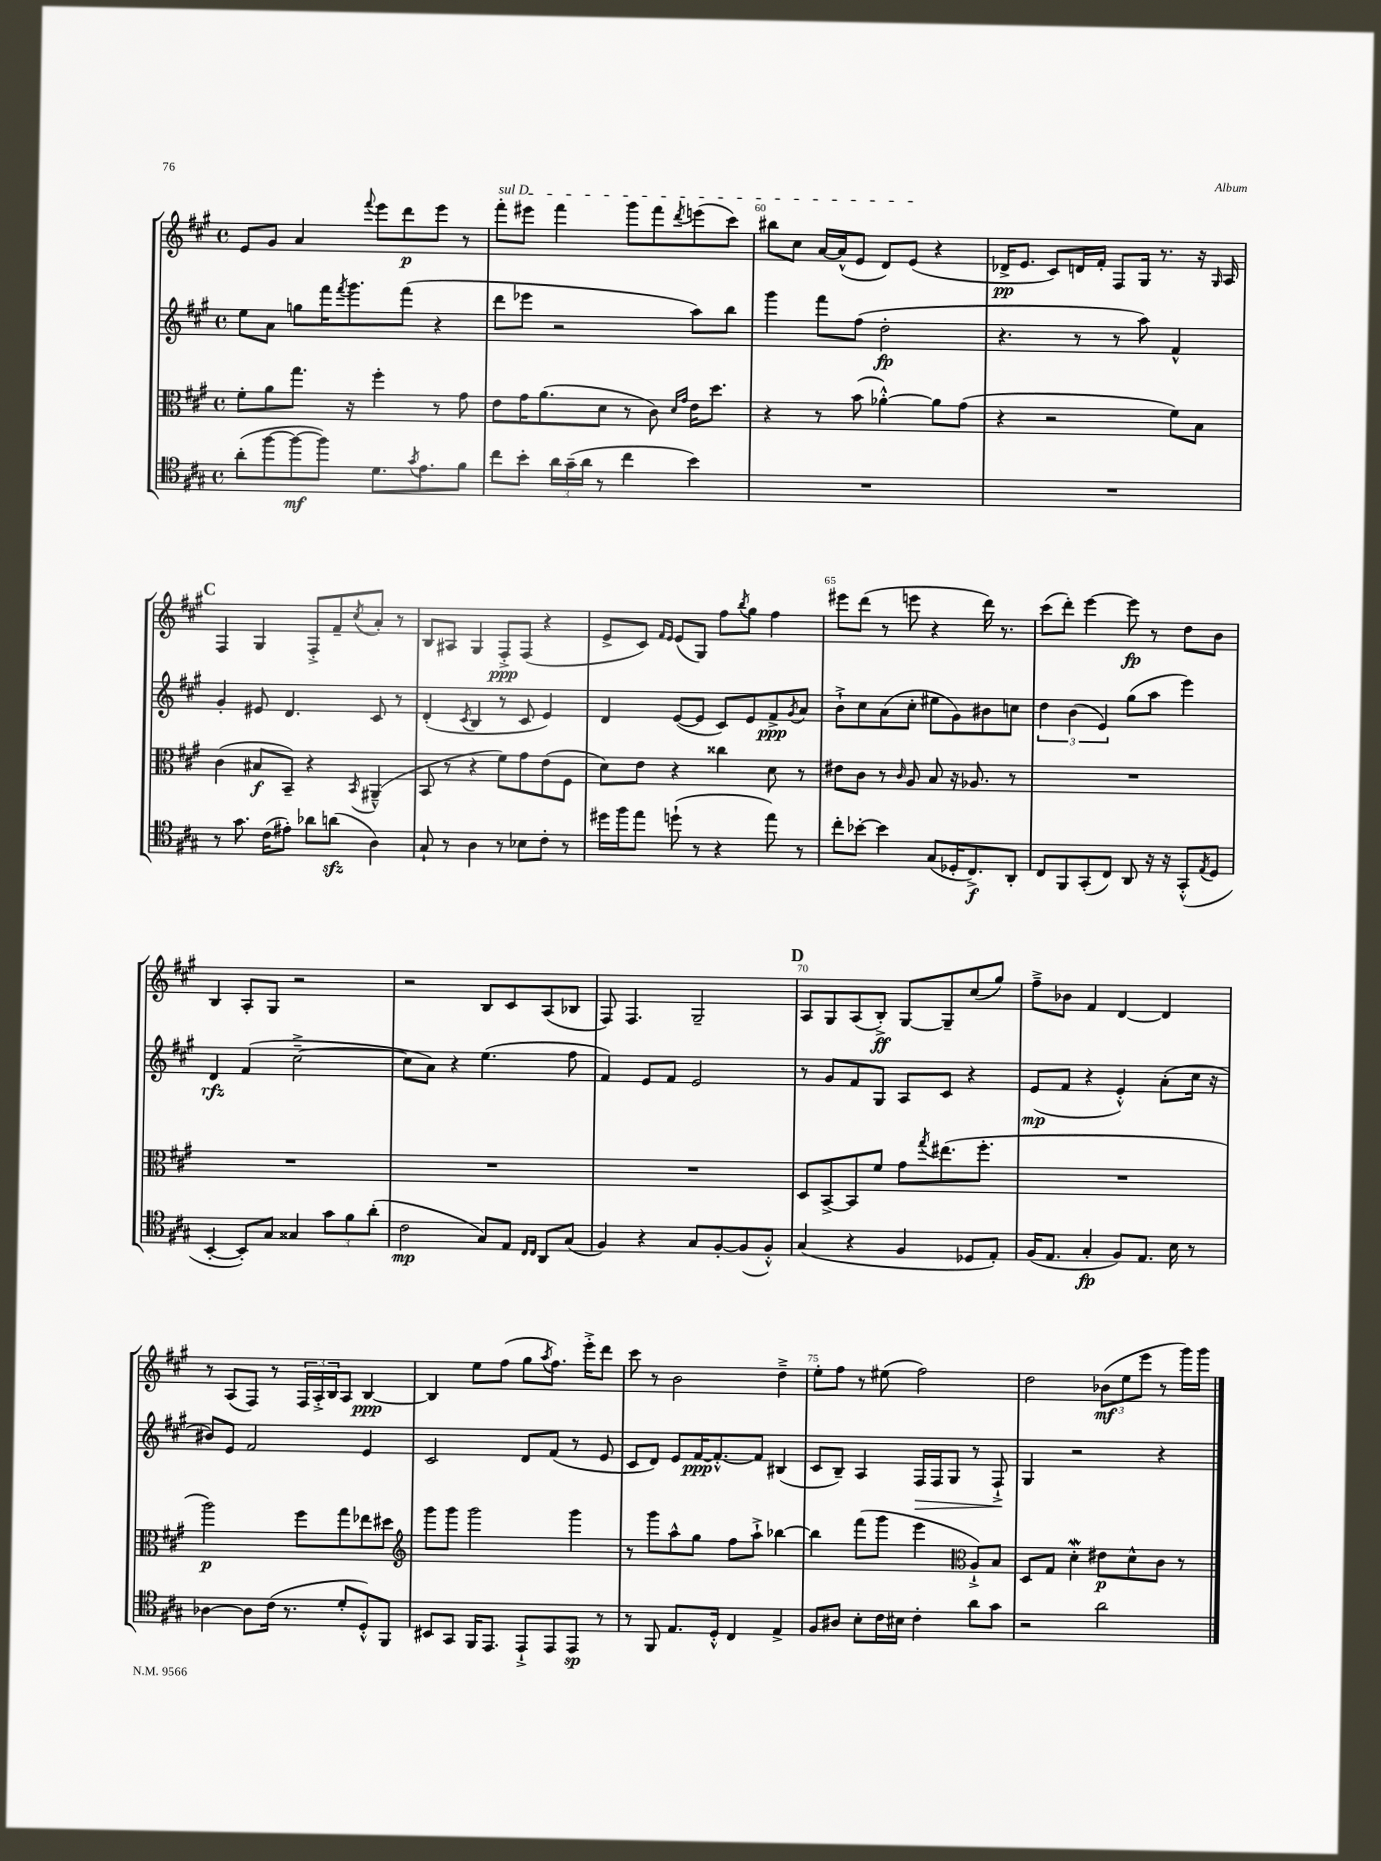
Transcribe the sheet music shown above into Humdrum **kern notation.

**kern	**kern	**kern	**kern
*staff4	*staff3	*staff2	*staff1
*clefC4	*clefC3	*clefG2	*clefG2
*k[f#c#g#]	*k[f#c#g#]	*k[f#c#g#]	*k[f#c#g#]
*M4/4	*M4/4	*M4/4	*M4/4
*met(c)	*met(c)	*met(c)	*met(c)
(8a'	8f#'	8ee	8e
[8ff#	8a	8a	8g#
8ff#_	8.gg#	8gg	4a
8ff#])	.	16fff#	.
.	.	8qfff#	.
.	16r	8.ggg#	.
.	.	.	8qqfff#
8.d	4ff#'	.	8eee
.	.	(8fff#	8ddd
8qg#	.	.	.
8.e	.	.	.
.	8r	4r	8eee
8f#	8g#	.	8r
=	=	=	=
8cc#	8e	8ddd	8fff#'
8b'	16g#	8eee-	8eee#
.	(8.a	.	.
24a	.	2r	4fff#
(24g#~	.	.	.
24a	.	.	.
8r	8d	.	.
4cc#	8r	.	8ggg#
.	8c#)	.	8fff#
.	16qqd	.	.
.	16qqg#	.	8qddd
4b)	16e	8aa)	(8eee
.	8.dd	.	.
.	.	8bb	8ccc#)
=	=	=	=
1r	4r	4ggg#	8bb#
.	.	.	8cc#
.	8r	8fff#	[16a
.	.	.	(16a^^]
.	(8b	(8ff#	8e
.	[4a-'^^)	2dd'	8d)
.	.	.	(8e
.	8a-]	.	4r
.	(8g#	.	.
=	=	=	=
1r	4r	4.r	16d-^
.	.	.	8.e
.	2r	.	8c#)
.	.	8r	16d
.	.	.	16f#'
.	.	8r	8F#
.	.	8aa)	16G#
.	.	.	8.r
.	8f#)	4f#^^	.
.	8B	.	16r
.	.	.	16qqG#
.	.	.	16A
=	=	=	=
8r	(4c#	4g#'	4F#
8.g#	.	.	.
.	8B#	8e#	4G#
(16c#	.	.	.
8e#')	8BB~)	4.d	.
8a-	4r	.	8F#'^
(8a	.	.	8f#~
.	8qBB	.	8qcc#
4A)	(4AA#~^^	8c#	8a'
.	.	8r	8r
=	=	=	=
8G#`	8BB	(4d'	8B
8r	8r	.	8A#
.	.	8qc#	.
4A	4r	4B	4G#
8r	8f#)	8r	8F#'^
8B-	8g#	8c#	(8F#
8c#'	(8e	4e)	4r
8r	8F#	.	.
=	=	=	=
16dd#	8d)	4d	8e^
16ff#	.	.	.
8ee	8e	.	8c#)
.	.	.	16qqf#
.	.	.	16qqe
(8dd`	4r	([8e	(8e
8r	.	8e]	8G#)
4r	4cc##	8c#)	8ff#
.	.	.	8qbb
.	.	8e	8gg#
8ee)	8d	8f#^	4ff#
.	.	8qg#	.
8r	8r	8a	.
=	=	=	=
8cc#'	8e#	8b`^	8eee#
[8b-'	8c#	8cc#	(8ddd
4b-]	8r	(8a	8r
.	16qqc#	.	.
.	8A	8cc#'	8eee
(8G#	8B	8ee#	4r
16D-'	16r	8g#)	.
8.C#^)	8.A-	.	.
.	.	8b#	16ddd)
.	.	.	8.r
8AA'	8r	8cc	.
=	=	=	=
8C#	1r	6dd	(8ccc#
8FF#	.	.	8ddd')
.	.	(6b	.
(8GG#'	.	.	[4eee
.	.	6e)	.
8C#)	.	.	.
8AA	.	(8gg#	8eee]
16r	.	8aa	8r
16r	.	.	.
(8GG#'^^	.	4eee)	8dd
8qE	.	.	.
8D	.	.	8b
=	=	=	=
[4BB'	1r	4d	4B
8BB'])	.	(4f#	8A'
8G#	.	.	8G#
4G##	.	[2cc#~^	2r
12g#	.	.	.
12f#	.	.	.
(12a'	.	.	.
=	=	=	=
2c#	1r	8cc#]	2r
.	.	8a)	.
.	.	4r	.
8G#)	.	(4.ee	8B
8E	.	.	8c#
16qqC#	.	.	.
16qqC#	.	.	.
8AA	.	.	(8A
(8G#	.	8ff#	8B-
=	=	=	=
4F#)	1r	4f#)	8F#)
.	.	.	4.F#
4r	.	8e	.
.	.	8f#	.
8G#	.	2e	2G#~
[8F#'	.	.	.
(8F#]	.	.	.
8F#'^^)	.	.	.
=	=	=	=
(4G#	8D	8r	8A
.	[8BB^	8g#	8G#
4r	8BB]	8f#	(8A
.	8f#	8G#	8B'^)
4F#	8g#	8A	[8G#
.	8qgg#	.	.
.	(8.ee#	8c#	8G#~]
8D-	.	4r	(8cc#
.	8.ff#'	.	.
8E')	.	.	8gg#)
=	=	=	=
(16F#	1r	(8e	8ff#~^
8.E	.	.	.
.	.	8f#	8b-
4G#'	.	4r	4f#
8F#)	.	4e'^^)	[4d
8.E	.	.	.
.	.	(8a'	4d]
16B	.	.	.
8r	.	16cc#	.
.	.	16r	.
=	=	=	=
[4A-	2aa)	8b#)	8r
.	.	8e	(8A
8A-]	.	2f#	8F#)
(16c#	.	.	8r
8.r	.	.	.
.	8ff#	.	24F#
.	.	.	24A'^
.	.	.	24B
8d'	8gg#	.	8A
8D'^^)	8ee-	4e	[4B
8FF#	8dd#	.	.
=	=	=	=
*	*clefG2	*	*
8BB#	8ggg#	2c#	4B]
8GG#	8ggg#	.	.
16FF#	2ggg#	.	8ee
8.EE	.	.	.
.	.	.	(8ff#
8EE`^	.	8d	8gg#
.	.	.	8qaa
8EE	.	(8f#	8.ff#)
8EE	4ggg#	8r	.
.	.	.	16eee'^
8r	.	8e	8ddd
=	=	=	=
8r	8r	8c#	8ccc#
8FF#	8ggg#	8d)	8r
8.E	8aa^^	8e	2b
.	8gg#	[16f#	.
16D'^^	.	8.f#'^^_	.
4C#	8ff#	.	.
.	8aa`^	8f#]	.
4E^	[4bb-	(4B#	4dd~^
=	=	=	=
8F#	4bb-]	8c#	8ee'
8A#	.	8B~)	8ff#
8B'	(8fff#	4A	8r
16c#	8ggg#	.	(8ee#
16B#	.	.	.
4c#'	4eee	16F#	2ff#)
.	.	16F#	.
.	.	8G#	.
*	*clefC3	*	*
8a	8A`^)	8r	.
8g#	8B	8F#`^	.
=	=	=	=
2r	8D	4G#	2dd
.	8G#	.	.
.	4d'	2r	.
2a	8e#	.	(12b-
.	.	.	12ee
.	8d^^	.	.
.	.	.	12eee
.	8c#	4r	8r
.	8r	.	16ggg#)
.	.	.	16ggg#
==	==	==	==
*-	*-	*-	*-
